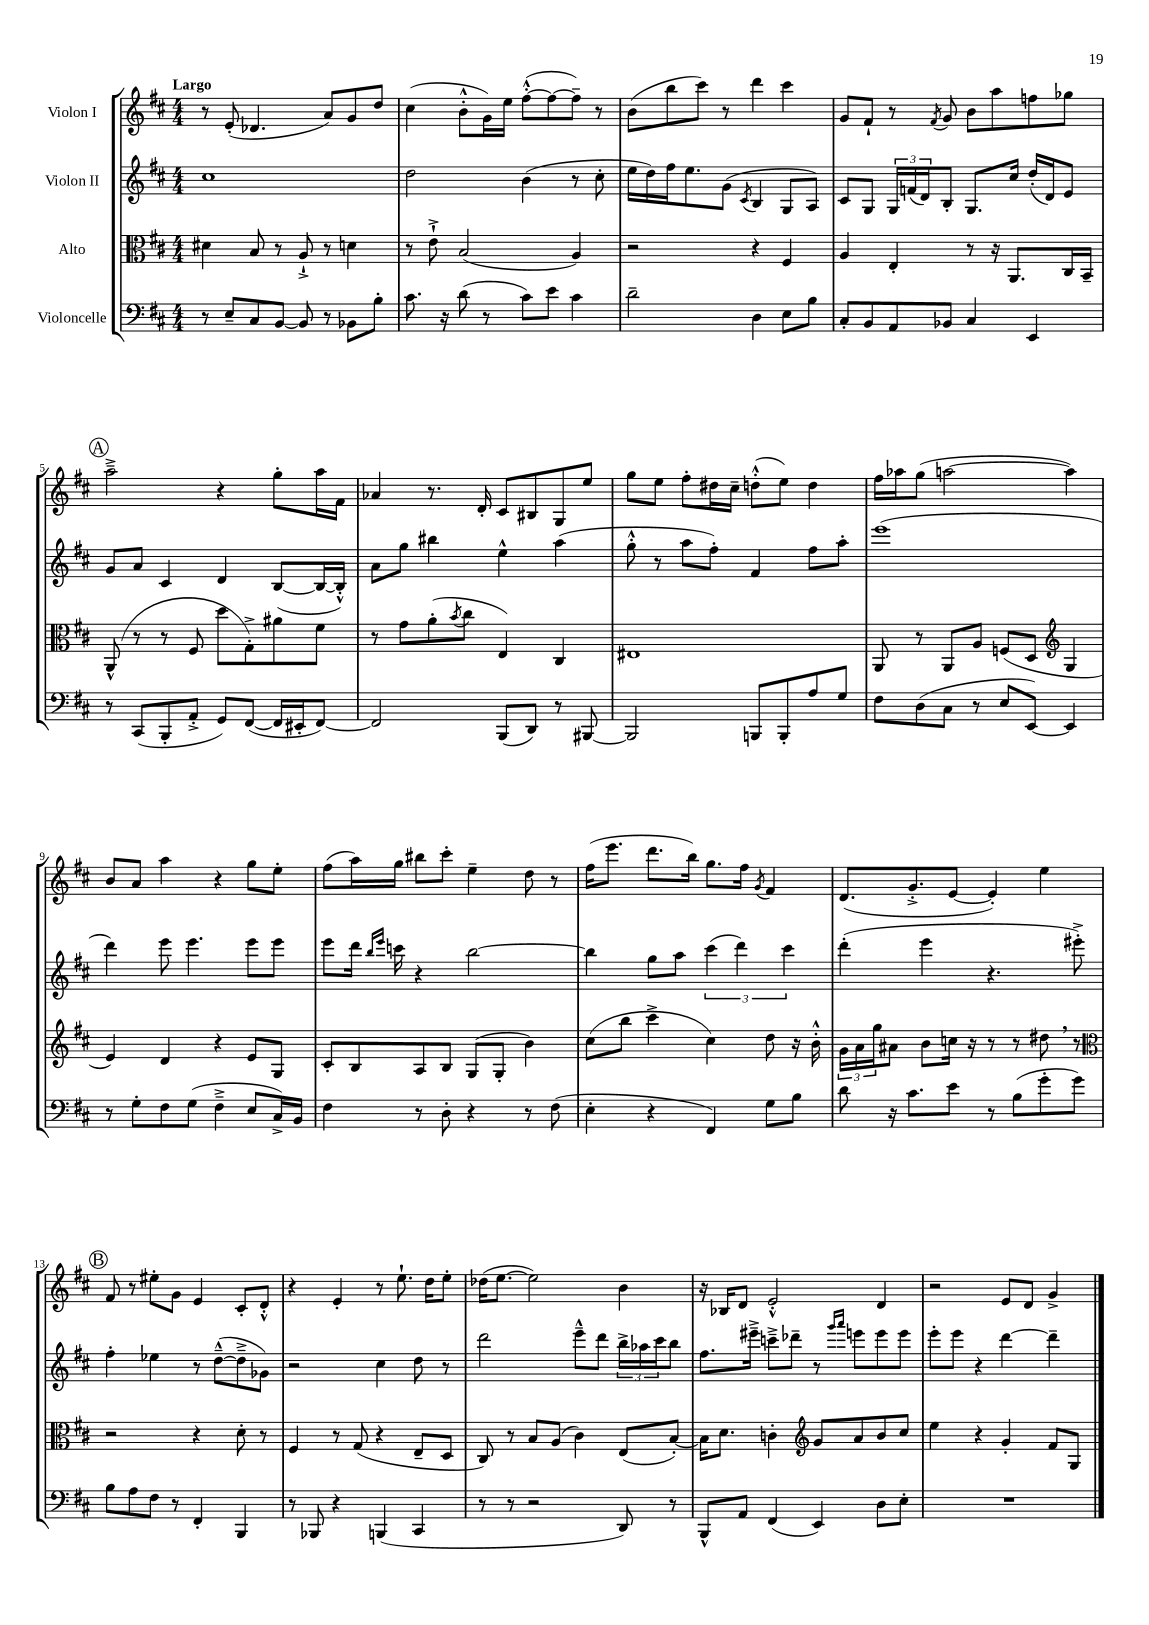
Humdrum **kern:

**kern	**kern	**kern	**kern
*staff4	*staff3	*staff2	*staff1
*clefF4	*clefC3	*clefG2	*clefG2
*k[f#c#]	*k[f#c#]	*k[f#c#]	*k[f#c#]
*M4/4	*M4/4	*M4/4	*M4/4
8r	4d#	1cc#	8r
8E~	.	.	(8e'
8C#	8B	.	4.d-
[8BB	8r	.	.
8BB]	8A`^	.	.
8r	8r	.	8a)
8BB-	4d	.	8g
8B'	.	.	8dd
=	=	=	=
8.c#	8r	2dd	(4cc#
.	8e`^	.	.
16r	.	.	.
(8d	(2B	.	8b'^^
8r	.	.	16g)
.	.	.	16ee
8c#)	.	(4b	([8ff#'^^
8e	.	.	8ff#_
4c#	4A)	8r	8ff#~])
.	.	8cc#'	8r
=	=	=	=
2d~	2r	16ee	(8b
.	.	16dd)	.
.	.	16ff#	8bb
.	.	8.ee	.
.	.	.	8ccc#)
.	.	(8g	8r
.	.	8qc#	.
4D	4r	4B	4ddd
8E	4F#	8G	4ccc#
8B	.	8A)	.
=	=	=	=
8C#'	4A	8c#	8g
8BB	.	8G	8f#`
8AA	4E'	24G	8r
.	.	(24f	.
.	.	24d)	.
.	.	.	8qf#
8BB-	.	8B'	8g
4C#	8r	8.G	8b
.	16r	.	8aa
.	8.AA	16cc#	.
4EE	.	(16dd'	8ff
.	.	16d)	.
.	16C#	8e	8gg-
.	16BB~	.	.
=	=	=	=
8r	(8AA^^	8g	2aa~^
(8CC#	8r	8a	.
8BBB'	8r	4c#	.
8AA'^	8F#	.	.
8GG)	8dd	4d	4r
([8FF#	8G'^)	.	.
16FF#]	8a#	([8B	8gg'
16EE#'	.	.	.
[8FF#)	8f#	16B_	16aa
.	.	16B'^^])	16f#
=	=	=	=
2FF#]	8r	8a	4a-
.	8g	8gg	.
.	(8a'	4bb#	8.r
.	8qb	.	.
.	8cc#	.	.
.	.	.	16d'
(8BBB	4E)	4ee^^	8c#
8DD)	.	.	8B#
8r	4C#	(4aa	8G
[8BBB#	.	.	8ee
=	=	=	=
2BBB#]	1E#	8gg'^^	8gg
.	.	8r	8ee
.	.	8aa	8ff#'
.	.	8ff#')	16dd#
.	.	.	16cc#~
8BBB	.	4f#	(8dd'^^
8BBB'	.	.	8ee)
8A	.	8ff#	4dd
8G	.	8aa'	.
=	=	=	=
8F#	8AA	(1eee	16ff#
.	.	.	16aa-
(8D	8r	.	(8gg
8C#	8AA	.	[2aa
8r	8A	.	.
8E	(8F	.	.
[8EE)	8D	.	.
*	*clefG2	*	*
4EE]	4G	.	4aa])
=	=	=	=
8r	4e)	4ddd)	8b
8G'	.	.	8a
8F#	4d	8eee	4aa
(8G	.	4.eee	.
4F#~^	4r	.	4r
8E	8e	8eee	8gg
16C#^)	8G	8eee	8ee'
16BB	.	.	.
=	=	=	=
4F#	8c#'	8eee	(8ff#
.	8B	16ddd	16aa)
.	.	16qqbb	.
.	.	16qqeee	.
.	.	16ccc	16gg
8r	8A	4r	8bb#
8D'	8B	.	8ccc#'
4r	(8G	[2bb	4ee~
.	8G'	.	.
8r	4b)	.	8dd
(8F#	.	.	8r
=	=	=	=
4E'	(8cc#	4bb]	(16ff#
.	.	.	8.eee
.	8bb	.	.
4r	4ccc#^	8gg	8.ddd
.	.	8aa	.
.	.	.	16bb)
4FF#)	4cc#)	(6ccc#	8.gg
.	.	6ddd)	.
.	.	.	16ff#
.	.	.	8qg
8G	8dd	.	4f#
.	.	6ccc#	.
8B	16r	.	.
.	16b'^^	.	.
=	=	=	=
8d	24g	(4ddd'	(8.d
.	24a	.	.
.	24gg	.	.
16r	8a#	.	.
8.c#	.	.	8.g'^
.	8b	4eee	.
8e	16cc	.	[8e
.	16r	.	.
8r	8r	4.r	4e'])
(8B	8r	.	.
8g'	8dd#	.	4ee
8g)	8r	8eee#'^)	.
=	=	=	=
*	*clefC3	*	*
8B	2r	4ff#'	8f#
8A	.	.	8r
8F#	.	4ee-	8ee#'
8r	.	.	8g
4FF#'	4r	8r	4e
.	.	([8dd~^^	.
4BBB	8d'	8dd~^]	8c#'
.	8r	8g-)	8d'^^
=	=	=	=
8r	4F#	2r	4r
8BBB-	.	.	.
4r	8r	.	4e'
.	(8G	.	.
(4BBB	4r	4cc#	8r
.	.	.	8.ee`
4CC#	8E~	8dd	.
.	.	.	16dd
.	8D	8r	8ee'
=	=	=	=
8r	8C#)	2ddd	(16dd-
.	.	.	[8.ee
8r	8r	.	.
2r	8B	.	2ee])
.	(8A	.	.
.	4c#)	8eee~^^	.
.	.	8ddd	.
8DD)	(8E	24bb^	4b
.	.	24aa-	.
.	.	24ccc#	.
8r	[8B')	8bb	.
=	=	=	=
8BBB^^	16B]	8.ff#	16r
.	8.d	.	16B-
8AA	.	.	8d
.	.	16eee#~^	.
(4FF#	4c'	8ccc~^	2e'^^
.	.	8ddd-~	.
*	*clefG2	*	*
4EE)	8g	8r	.
.	.	16qqggg	.
.	.	16qqaaa	.
.	8a	8eee	.
8D	8b	8eee	4d
8E'	8cc#	8eee	.
=	=	=	=
1r	4ee	8eee'	2r
.	.	8eee	.
.	4r	4r	.
.	4g'	[4ddd	8e
.	.	.	8d
.	8f#	4ddd~]	4g^
.	8G	.	.
==	==	==	==
*-	*-	*-	*-
